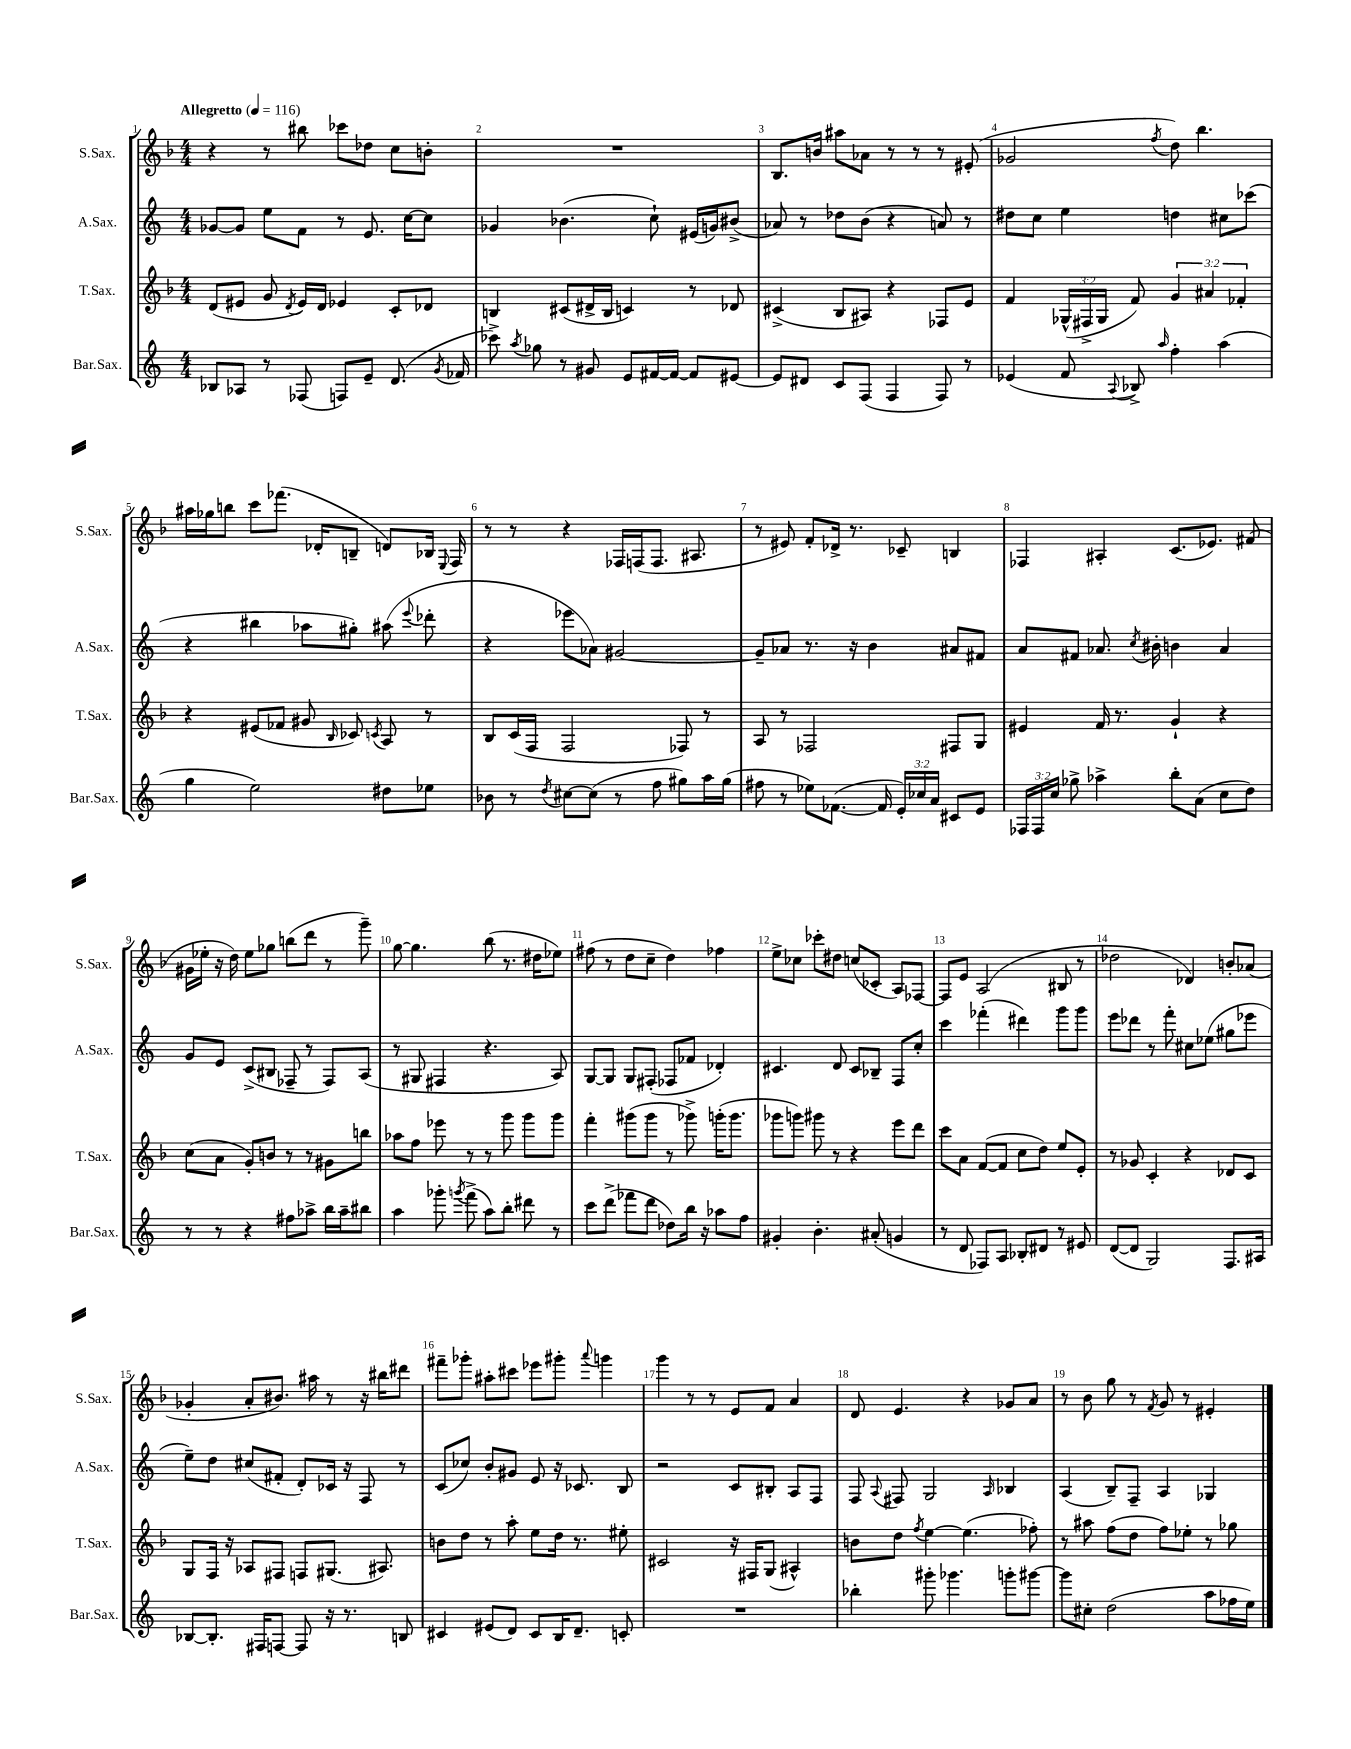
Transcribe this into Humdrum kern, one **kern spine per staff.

**kern	**kern	**kern	**kern
*staff4	*staff3	*staff2	*staff1
*clefG2	*clefG2	*clefG2	*clefG2
*k[]	*k[b-]	*k[]	*k[b-]
*M4/4	*M4/4	*M4/4	*M4/4
*MM116	*MM116	*MM116	*MM116
8B-	(8d	[8g-	4r
8A-	8e#	8g-]	.
8r	8g	8ee	8r
.	8qd	.	.
(8F-	16e#)	8f	8bb#
.	16d	.	.
8F)	4e-	8r	8ccc-
8e~	.	8.e	8dd-
(8.d	8c'	.	8cc
.	.	[16cc	.
.	8d-	8cc]	8b'
8qg	.	.	.
16f-	.	.	.
=	=	=	=
8ccc-^)	4B	4g-	1r
8qaa	.	.	.
8gg-	.	.	.
8r	(8c#	(4.b-	.
8g#	16d#^	.	.
.	16B	.	.
8e	4c)	.	.
[16f#	.	8cc`)	.
16f#_	.	.	.
8f#]	8r	(16e#	.
.	.	16g)	.
[8e#	8d-	(8b#^	.
=	=	=	=
8e#]	(4c#^	8a-)	8.B-
8d#	.	8r	.
.	.	.	16b
8c	8B-	8dd-	8aa#
(8F	8A#)	(8b	8a-
4F	4r	4r	8r
.	.	.	8r
8F)	8F-	8a)	8r
8r	8e	8r	(8e#'
=	=	=	=
(4e-	4f	8dd#	2g-
.	.	8cc	.
8f	(24G-^^	4ee	.
.	24F#^	.	.
.	24G-	.	.
8qqA	.	.	.
8B-^)	8f)	.	.
16qqaa	.	.	8qff
4ff'	6g	4dd	8dd)
.	.	.	4.bb-
.	6a#	.	.
(4aa	.	8cc#	.
.	6f-'	.	.
.	.	(8ccc-	.
=	=	=	=
4gg	4r	4r	16aa#
.	.	.	16gg-
.	.	.	8bb
2ee)	(8e#	4bb#	8ccc
.	8f-	.	(8.fff-
.	8g#	8aa-	.
.	.	.	16d-'
.	16qqB-	.	.
.	8c-)	8gg#')	8B~
.	8qc	.	.
8dd#	8A	(8aa#	8d)
.	.	8qqeee	.
8ee-	8r	8ddd-'	16B-
.	.	.	8qqE
.	.	.	16F
=	=	=	=
8b-	8B-	4r	8r
8r	(16c	.	8r
.	16F	.	.
8qdd	.	.	.
[8cc#	2F	8eee-	4r
(8cc#]	.	8a-)	.
8r	.	[2g#	16F-
.	.	.	(16F
8ff	.	.	8.F
8gg#)	8F-)	.	.
.	.	.	8.A#
16aa	8r	.	.
(16gg#	.	.	.
=	=	=	=
8ff#	8A	8g#~]	8r
8r	8r	8a-	8e#)
8ee-)	2F-	8.r	8f'
([8.f-	.	.	16d-^
.	.	16r	8.r
.	.	4b	.
16f-]	.	.	.
24e')	.	.	8c-~
24cc-	.	.	.
24a	.	.	.
8c#	8F#	8a#	4B
8e	8G	8f#	.
=	=	=	=
24F-	4e#	8a	4F-
24F-	.	.	.
24cc	.	.	.
8gg-^	.	8f#	.
4aa-^	16f	8.a-	4A#'
.	8.r	.	.
.	.	8qcc	.
.	.	16b#'	.
8bb'	4g`	4b	(8.c
(8a	.	.	.
.	.	.	8.e-)
8cc	4r	4a-	.
8dd)	.	.	(8f#
=	=	=	=
8r	(8cc	8g	16g#
.	.	.	16ee-'
8r	8a	8e	16r
.	.	.	16dd)
4r	8g')	(8c^	8ee-
.	8b	8B#	8gg-
8ff#	8r	8F-~	(8bb
8aa-^	8r	8r	8ddd
16bb	8g#	8F-)	8r
16aa-~	.	.	.
8bb#	8bb	(8A	8ggg~)
=	=	=	=
4aa	8aa-	8r	[8gg
.	8ff	8G#	4.gg]
8ggg-'	8eee-	4F#	.
8qggg	.	.	.
(8fff^	8r	.	.
8aa)	8r	4.r	(8bb-
8bb'	8ggg	.	8.r
8ddd#	8ggg	.	.
.	.	.	16dd#
8r	8ggg	8A)	8ee-)
=	=	=	=
8ccc	4fff'	[8G	(8ff#
(8ddd^	.	8G]	8r
8fff-	(8ggg#	8G	8dd
8ddd	8ggg#	(8F#'	8cc~
8dd-)	8r	8F-	4dd)
16bb	8ggg-^)	8f-	.
16r	.	.	.
8aa-	(16ggg'	4d-')	4ff-
.	8.ggg	.	.
8ff	.	.	.
=	=	=	=
4g#'	8ggg-	4.c#	8ee^
.	8ggg)	.	8cc-
4.b'	8ggg#	.	8ccc-'
.	8r	8d	8dd#
.	4r	8c#	(8cc
(8a#'	.	8B-~	8c-'
4g	8eee	8F	8A)
.	8ddd	8cc'	[8F-
=	=	=	=
8r	8ccc	4ccc	8F-]
8d	8a	.	8e
8F-)	([8f	(4fff-'	(2A
8A	8f]	.	.
8B-'	8cc	4ddd#)	.
8d#	8dd)	.	.
8r	8ee	8ggg	8B#
8e#	8e'	8ggg	8r
=	=	=	=
([8d	8r	8eee	2dd-
8d]	8g-	8ddd-	.
2G)	4c'	8r	.
.	.	8fff'	.
.	4r	8cc#	4d-)
.	.	(8ee-	.
8.F	8d-	8gg#	8b'
.	8c	8eee-	(8a-
16A#	.	.	.
=	=	=	=
[8B-	8G	8ee~)	4g-'
8.B-']	16F	8dd	.
.	16r	.	.
.	8A-	(8cc#	8a'
16F#	.	.	.
[8F	8F#	8f#'	8.b#)
8F]	8F	8d')	.
.	.	.	16aa#
16r	(8.G#	16c-	8r
8.r	.	16r	.
.	.	8F	16r
.	8.A#)	.	16bb#
8B	.	8r	8ddd#
=	=	=	=
4c#	8b	(8c	8fff#~
.	8dd	8cc-)	8ggg-'
(8e#	8r	8b'	8aa#'
8d)	8aa'	8g#	8ccc#
8c#	8ee	8e	8eee-
16B	16dd	16r	8ggg#'
8.d~	8.r	8.c-	.
.	.	.	8qqaaa
.	.	.	4ggg
8c'	8ee#'	8B	.
=	=	=	=
1r	2c#	2r	4ggg
.	.	.	8r
.	.	.	8r
.	16r	8c	8e
.	16F#	.	.
.	(8G	8B#'	8f
.	4A#^^)	8A	4a
.	.	8F	.
=	=	=	=
4bb-'	8b	8F	8d
.	.	8qqA	.
.	8dd	8F#	4.e
.	8qff	.	.
8ggg#'	[4ee	2G	.
4.ggg-	.	.	.
.	(4.ee]	.	4r
.	.	16qqA	.
8ggg'	.	4B-	8g-
[8ggg#	8ff-')	.	8a
=	=	=	=
8ggg#]	8r	(4A	8r
8cc#'	8aa#	.	8b-
(2dd	(8ff	8B~)	8gg
.	8dd	8F~	8r
.	.	.	8qf
.	8ff)	4A	8g
.	8ee-'	.	8r
8aa	8r	4G-	4e#'
16ff-	8gg-	.	.
16ee)	.	.	.
==	==	==	==
*-	*-	*-	*-
